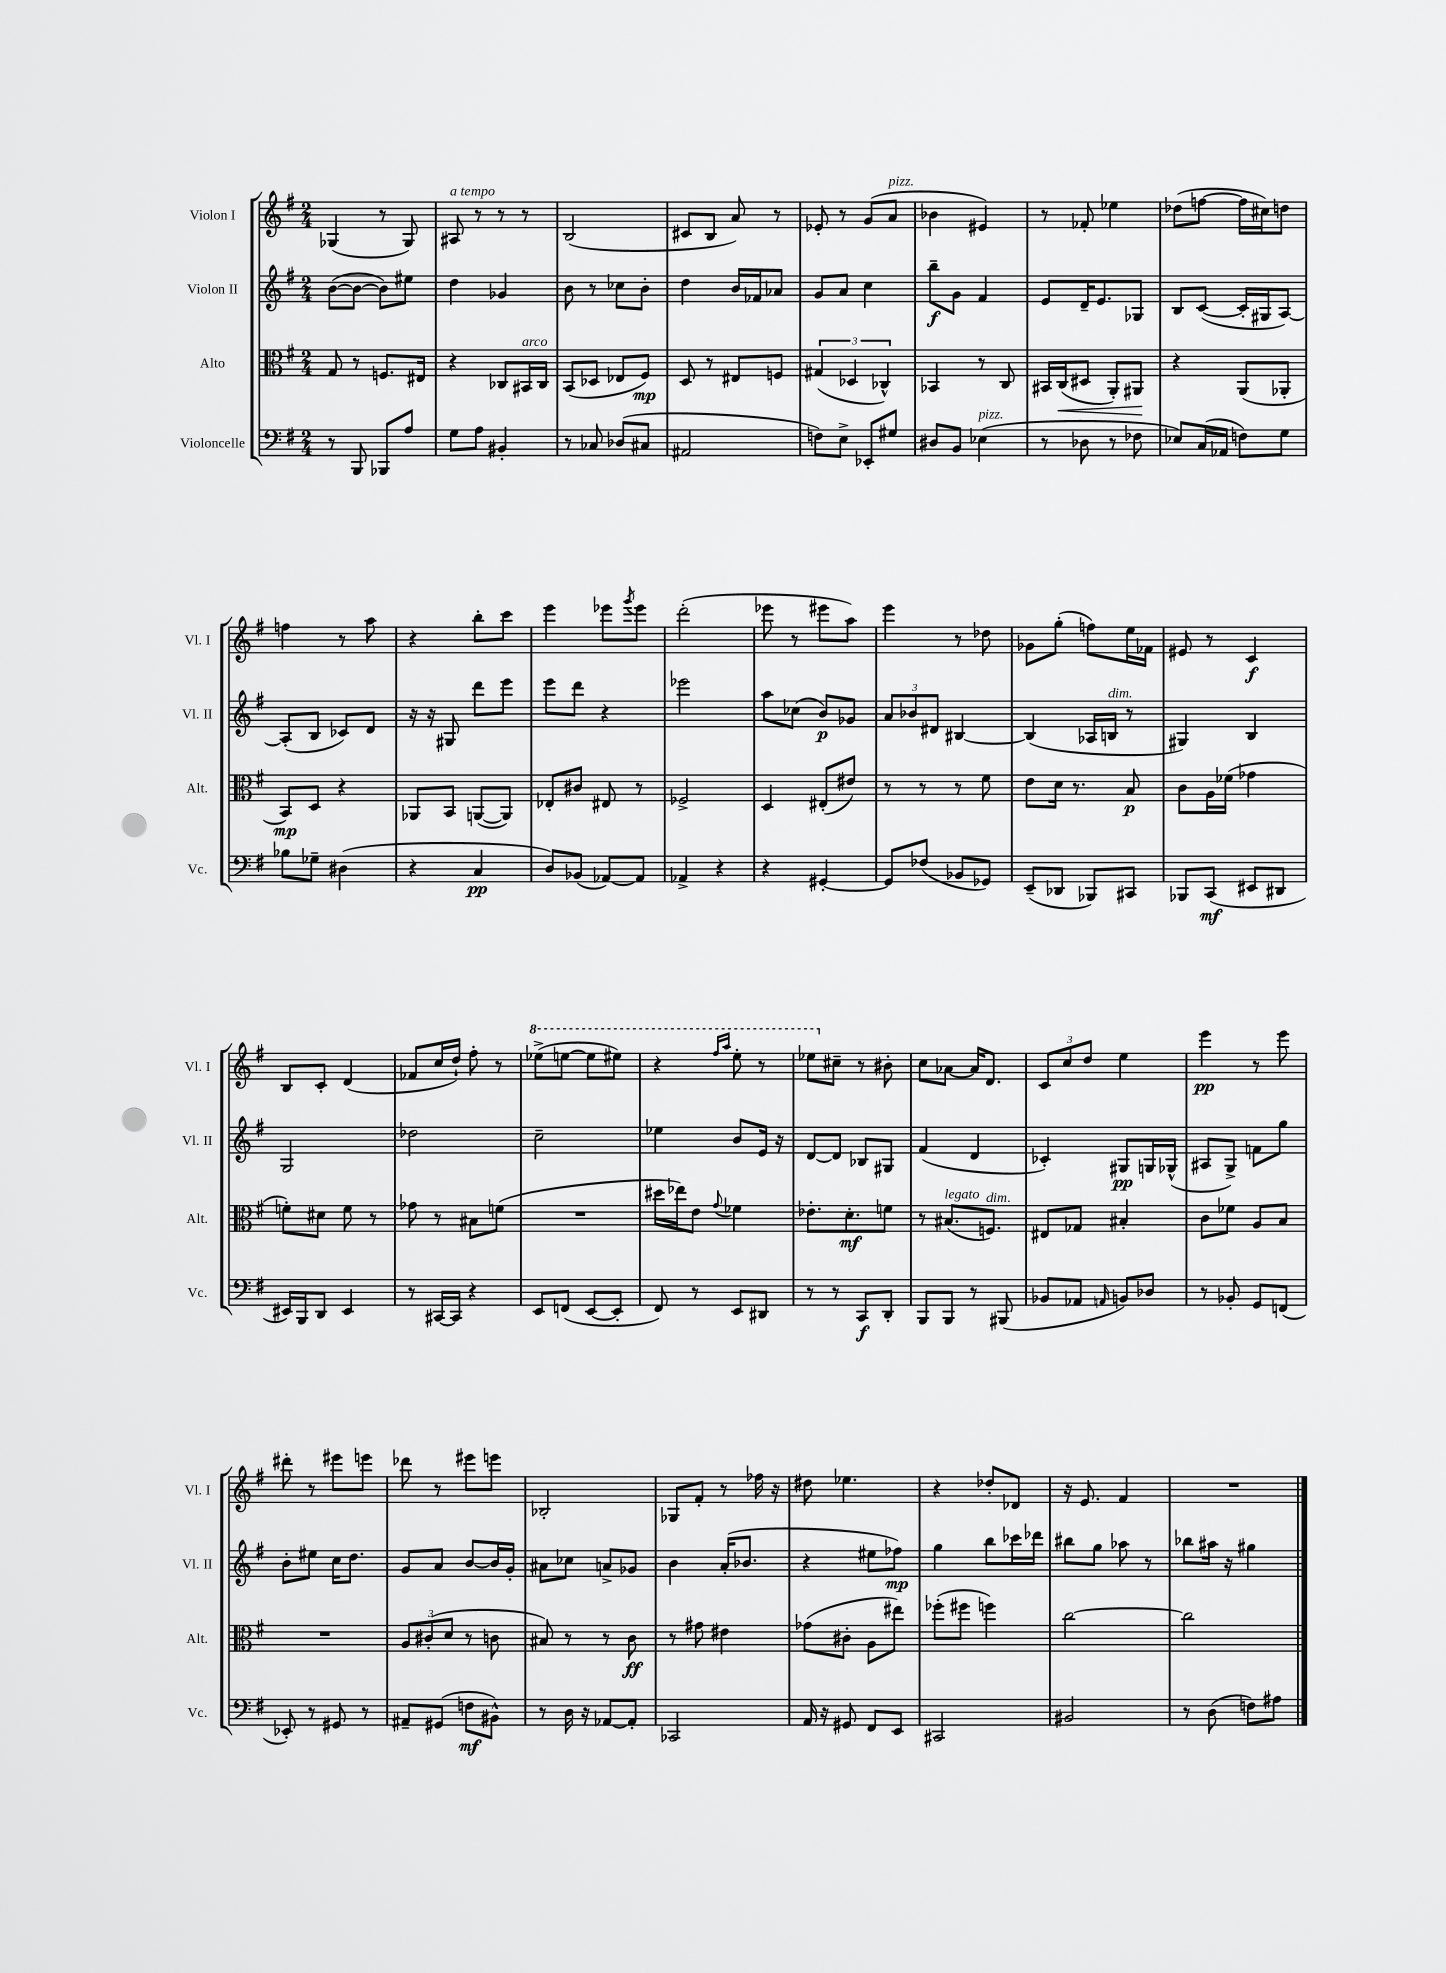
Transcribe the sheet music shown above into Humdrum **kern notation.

**kern	**kern	**kern	**kern
*staff4	*staff3	*staff2	*staff1
*clefF4	*clefC3	*clefG2	*clefG2
*k[f#]	*k[f#]	*k[f#]	*k[f#]
*M2/4	*M2/4	*M2/4	*M2/4
8r	8G	([8b	(4G-
8BBB	8r	8b_	.
8BBB-	8.F	8b])	8r
8A	.	8ee#	8G-)
.	16E#	.	.
=	=	=	=
8G	4r	4dd	8A#
8A	.	.	8r
4BB#'	8C-	4g-	8r
.	16BB#	.	8r
.	16C-	.	.
=	=	=	=
8r	(8BB	8b	(2B
8C-	8D-	8r	.
(8D-	8E-	8cc-	.
8C#	8F#)	8b'	.
=	=	=	=
2AA#	8D	4dd	8c#
.	8r	.	8B
.	8E#	16b	8a)
.	.	16f-	.
.	8F	8a-	8r
=	=	=	=
8F)	(6G#	8g	8e-'
8E^	.	8a	8r
.	6D-	.	.
8EE-'	.	4cc	(8g
.	6C-^^)	.	.
8G#	.	.	8a
=	=	=	=
8D#	4BB-	8bb~	4b-
8BB	.	8g	.
(4E-	8r	4f#	4e#)
.	8C	.	.
=	=	=	=
8r	16BB#	8e	8r
.	(16C	.	.
8D-	8D#	16d~	8f-'
.	.	8.e	.
8r	8AA')	.	4ee-
8F-	8AA#	8G-	.
=	=	=	=
8E-)	4r	8B	(8dd-
(16C	.	([8c	[8ff
16AA-	.	.	.
8F)	(8AA	16c']	16ff]
.	.	16G#	16cc#)
8G	8AA-'	[8A)	8dd
=	=	=	=
8B-	8BB)	(8A']	4ff
8G-~	8D	8B	.
(4D#	4r	8c-)	8r
.	.	8d	8aa
=	=	=	=
4r	8AA-	16r	4r
.	.	16r	.
.	8BB	8G#	.
4C	([8AA	8ddd	8bb'
.	8AA])	8eee	8ccc
=	=	=	=
8D)	8E-'	8eee	4eee
(8BB-	8c#	8ddd	.
[8AA-)	8E#	4r	8eee-
.	.	.	8qggg
8AA-]	8r	.	8eee-
=	=	=	=
4AA-^	2F-^	2eee-	(2ddd'
4r	.	.	.
=	=	=	=
4r	4D	8aa	8eee-
.	.	(8cc-	8r
[4GG#'	(8E#'	8b)	8eee#
.	8e#)	8g-	8aa)
=	=	=	=
8GG#]	8r	12a	4eee
.	.	12b-	.
(8F-	8r	.	.
.	.	12d#	.
8BB-	8r	[4B#	8r
8GG-)	8f#	.	8dd-
=	=	=	=
(8EE~	8e	(4B#]	8g-
8DD-	16d	.	(8gg'
.	8.r	.	.
8BBB-)	.	16A-	8ff)
.	.	16B	.
8CC#	8B	8r	16ee
.	.	.	16f-
=	=	=	=
8BBB-	8c	4G#)	8e#
(8CC	16A	.	8r
.	(16f-	.	.
8EE#	4g-	4B	4c
8DD#	.	.	.
=	=	=	=
16EE#)	8f')	2G	8B
16BBB	.	.	.
8DD	8d#	.	8c'
4EE#	8f	.	(4d
.	8r	.	.
=	=	=	=
8r	8g-	2dd-	8f-
[16CC#	8r	.	16cc
16CC#]	.	.	16dd`)
4r	8B#	.	8ff#'
.	(8f	.	8r
=	=	=	=
8EE	2r	2cc~	(8eee-^
(8FF	.	.	[8eee
[8EE	.	.	8eee]
8EE']	.	.	8eee#)
=	=	=	=
8FF#)	16dd#	4ee-	4r
.	16ee-)	.	.
8r	8e	.	.
.	.	.	16qqfff#
.	8qqg	.	16qqaaa
8EE	4f-	8b	8eee'
8DD#	.	16e	8r
.	.	16r	.
=	=	=	=
8r	8.e-'	[8d	8eee-
8r	.	8d]	8cc#~
.	8.d'	.	.
8CC	.	8B-	8r
8DD'	8f	8G#	8b#'
=	=	=	=
8BBB	8r	(4f#	8cc
8BBB	(8.B#	.	[8a-
8r	.	4d	16a-]
.	8.F)	.	8.d
(8BBB#	.	.	.
=	=	=	=
8BB-	8E#	4c-')	12c
.	.	.	12cc
8AA-	8G-	.	.
.	.	.	12dd
16qqAA	.	.	.
8BB)	4B#'	8G#	4ee
8D-	.	16G	.
.	.	(16G-^^	.
=	=	=	=
8r	8c	8A#	4eee
8BB-'	8f-	8G^)	.
8GG	8A	8f	8r
(8FF	8B	8gg	8eee
=	=	=	=
8EE-')	2r	8b'	8ddd#'
8r	.	8ee#	8r
8GG#	.	16cc	8eee#
.	.	8.dd	.
8r	.	.	8eee
=	=	=	=
8AA#~	12A	8g	8ddd-
.	(12c#'	.	.
(8GG#	.	8a	8r
.	12d	.	.
8F	8r	[8b	8eee#
8BB#^^)	8c	16b]	8eee
.	.	16g'	.
=	=	=	=
8r	8B#)	8a#	2B-'
16D	8r	8cc-	.
16r	.	.	.
[8AA-	8r	8a^	.
8AA-']	8c	8g-	.
=	=	=	=
2CC-	8r	4b	8G-
.	8g#	.	8f#'
.	4e#	(16a'	8r
.	.	8.b-	.
.	.	.	16ff-
.	.	.	16r
=	=	=	=
16AA	(8g-	4r	8dd#
16r	.	.	.
8GG#	8c#'	.	4.ee-
8FF#	8A	8ee#	.
8EE	8ee#)	8ff-)	.
=	=	=	=
2CC#	(8ff-'	4gg	4r
.	8ff#	.	.
.	4ff)	8bb	8dd-'
.	.	16ccc-	8d-
.	.	16ddd-	.
=	=	=	=
2BB#	[2cc	8bb#	16r
.	.	.	8.e
.	.	8gg	.
.	.	8aa-	4f#
.	.	8r	.
=	=	=	=
8r	2cc]	8bb-	2r
(8D	.	16aa#	.
.	.	16r	.
8F)	.	4gg#	.
8A#	.	.	.
==	==	==	==
*-	*-	*-	*-
